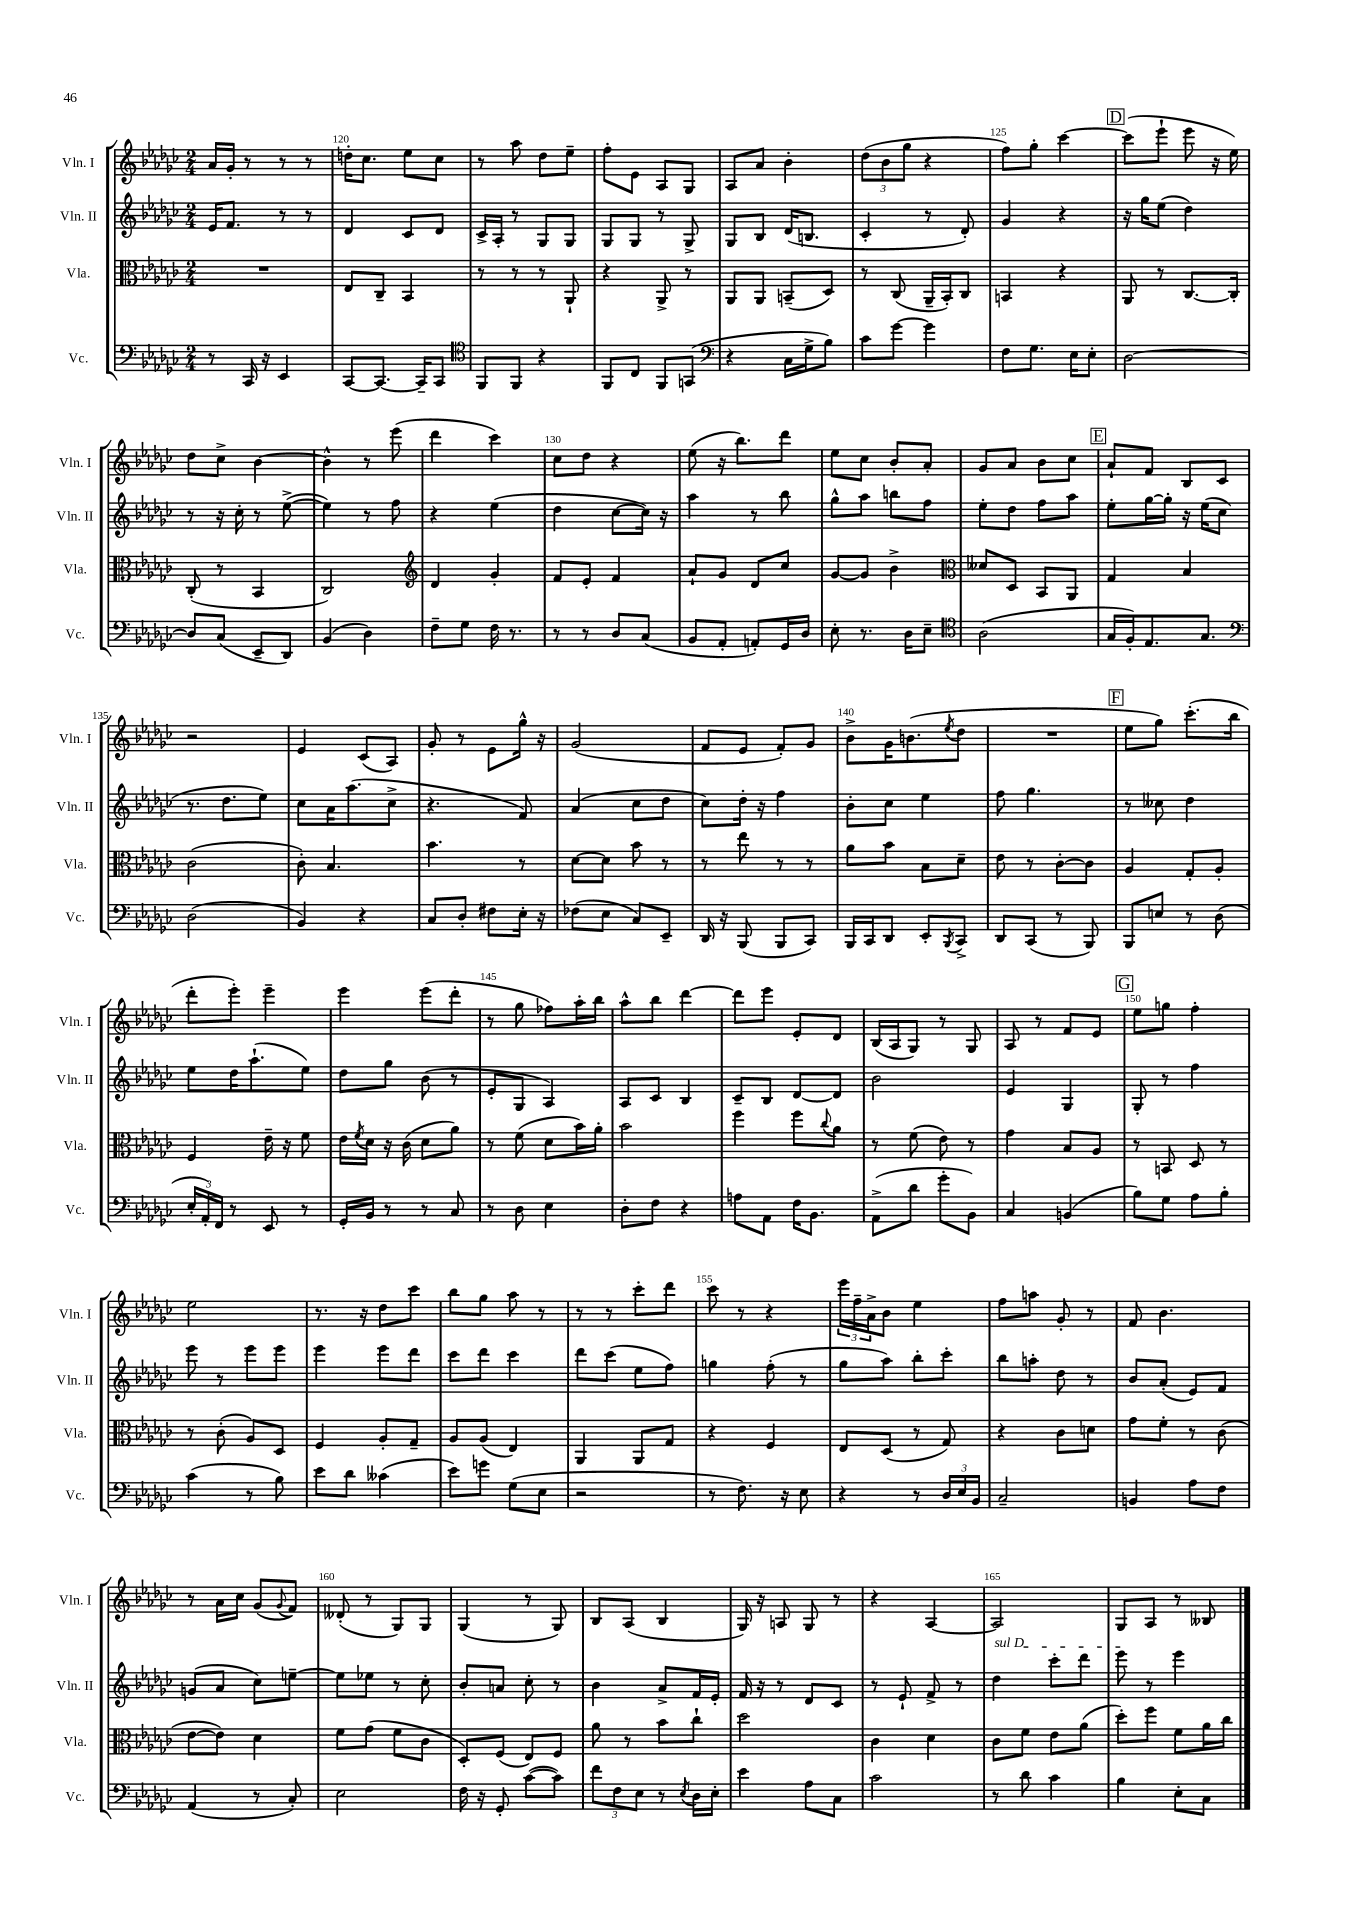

**kern	**kern	**kern	**kern
*staff4	*staff3	*staff2	*staff1
*clefF4	*clefC3	*clefG2	*clefG2
*k[b-e-a-d-g-c-]	*k[b-e-a-d-g-c-]	*k[b-e-a-d-g-c-]	*k[b-e-a-d-g-c-]
*M2/4	*M2/4	*M2/4	*M2/4
8r	2r	16e-	16a-
.	.	8.f	16g-'
16CC-	.	.	8r
16r	.	.	.
4EE-	.	8r	8r
.	.	8r	8r
=	=	=	=
[8CC-	8E-	4d-	16dd'
.	.	.	8.cc-
8.CC-_	8C-~	.	.
.	4BB-	8c-	8ee-
16CC-~]	.	.	.
8CC-	.	8d-	8cc-
=	=	=	=
*clefC4	*	*	*
8FF	8r	16c-^	8r
.	.	16A-'	.
8FF	8r	8r	8aa-
4r	8r	8G-	8dd-
.	8AA-`	8G-	8ee-~
=	=	=	=
8FF	4r	8G-	8ff'
8C-	.	8G-	8e-
8FF	8AA-^	8r	8A-
(8GG	8r	8G-^	8G-
=	=	=	=
*clefF4	*	*	*
4r	8AA-	8G-	8A-
.	8AA-	8B-	8a-
16C-	(8BB~	(16d-	4b-'
16G-^	.	8.B	.
8B-)	8D-)	.	.
=	=	=	=
8c-	8r	4c-'	(12dd-
.	.	.	12b-
[8g-	(8C-	.	.
.	.	.	12gg-
4g-]	16AA-~	8r	4r
.	16BB-')	.	.
.	8C-	8d-')	.
=	=	=	=
8F	4BB	4g-	8ff)
8.G-	.	.	8gg-'
.	4r	4r	[4ccc-
16E-	.	.	.
8E-'	.	.	.
=	=	=	=
[2D-	8AA-	16r	(8ccc-]
.	.	16gg-	.
.	8r	(8ee-	8eee-`
.	[8.C-	4dd-)	8eee-
.	.	.	16r
.	16C-']	.	16ee-)
=	=	=	=
8D-]	(8C-'	8r	8dd-
(8C-	8r	16r	8cc-^
.	.	16cc-'	.
8EE-~	4BB-	8r	[4b-
8DD-)	.	([8ee-^	.
=	=	=	=
(4BB-	2C-)	4ee-])	4b-^^]
4D-)	.	8r	8r
.	.	8ff	(8eee-
=	=	=	=
*	*clefG2	*	*
8F~	4d-	4r	4ddd-
8G-	.	.	.
16F	4g-'	(4ee-	4ccc-)
8.r	.	.	.
=	=	=	=
8r	8f	4dd-	8cc-
8r	8e-'	.	8dd-
8D-	4f	[8cc-	4r
(8C-	.	16cc-])	.
.	.	16r	.
=	=	=	=
8BB-	8a-`	4aa-	(8ee-
8AA-'	8g-	.	16r
.	.	.	8.bb-)
8AA')	8d-	8r	.
16GG-	8cc-	8bb-	8ddd-
16D-	.	.	.
=	=	=	=
8E-'	[8g-	8gg-^^	8ee-
8.r	8g-]	8aa-	8cc-
.	4b-^	8bb	8b-'
16D-	.	.	.
8E-~	.	8ff	8a-'
=	=	=	=
*clefC4	*clefC3	*	*
(2A-	8d--	8ee-'	8g-
.	8D-	8dd-	8a-
.	8BB-	8ff	8b-
.	8AA-	8aa-	8cc-
=	=	=	=
16G-	4G-	8ee-'	8a-`
16F')	.	.	.
8.E-	.	[16gg-	8f
.	.	16gg-']	.
.	4B-	16r	8B-
8.G-	.	(16ee-	.
.	.	8cc-	8c-
=	=	=	=
*clefF4	*	*	*
(2D-	(2c-	8.r	2r
.	.	8.dd-	.
.	.	8ee-)	.
=	=	=	=
4BB-)	8c-')	8cc-	4e-
.	4.B-	16a-	.
.	.	(8.aa-	.
4r	.	.	(8c-
.	.	8cc-^	8A-)
=	=	=	=
8C-	4.b-	4.r	8g-'
8D-'	.	.	8r
8F#	.	.	8e-
16E-'	8r	8f)	16gg-^^
16r	.	.	16r
=	=	=	=
(8F-	[8d-	(4a-	(2g-
8E-	8d-]	.	.
8C-)	8b-	8cc-	.
8EE-~	8r	8dd-	.
=	=	=	=
16DD-	8r	8cc-)	8f
16r	.	.	.
(8BBB-	8ee-	16dd-'	8e-
.	.	16r	.
8BBB-	8r	4ff	8f')
8CC-)	8r	.	8g-
=	=	=	=
16BBB-	8a-	8b-'	8b-^
16CC-	.	.	.
8DD-	8b-	8cc-	16g-
.	.	.	(8.b
8EE-'	8B-	4ee-	.
8qBBB-	.	.	8qee-
8CC-^	8d-~	.	8dd-
=	=	=	=
8DD-	8e-	8ff	2r
(8CC-	8r	4.gg-	.
8r	[8c-'	.	.
8BBB-)	8c-]	.	.
=	=	=	=
8BBB-	4A-	8r	8ee-
8E	.	8cc--	8gg-)
8r	8G-'	4dd-	(8.ccc-'
(8D-	8A-'	.	.
.	.	.	16bb-
=	=	=	=
24E-'	4F	8ee-	8ddd-'
24AA-')	.	.	.
24FF	.	.	.
8r	.	16dd-	8eee-')
.	.	(8.aa-`	.
8EE-	16e-~	.	4eee-~
.	16r	.	.
8r	8f	8ee-)	.
=	=	=	=
16GG-'	16e-	8dd-	4eee-
.	8qf	.	.
16BB-	16d-	.	.
8r	16r	8gg-	.
.	(16c-	.	.
8r	8d-	(8b-	(8eee-
8C-	8a-)	8r	8ddd-'
=	=	=	=
8r	8r	8e-'	8r
8D-	(8f	8G-	8gg-
4E-	8d-	4A-)	8ff-)
.	16b-)	.	16aa-'
.	16a-'	.	16bb-
=	=	=	=
8D-'	2b-	8A-	8aa-^^
8F	.	8c-	8bb-
4r	.	4B-	[4ddd-
=	=	=	=
8A	4ff	8c-~	8ddd-]
8AA-	.	8B-	8eee-
16F	8ff	[8d-	8e-'
8.BB-	.	.	.
.	8qqcc-	.	.
.	8a-	8d-]	8d-
=	=	=	=
(8AA-^	8r	2b-	(16B-
.	.	.	16A-
8d-	(8f	.	8G-)
8g-'	8e-)	.	8r
8BB-)	8r	.	8G-
=	=	=	=
4C-	4g-	4e-	8A-
.	.	.	8r
(4BB	8B-	4G-	8f
.	8A-	.	8e-
=	=	=	=
8B-)	8r	8G-'	8ee-
8G-	8BB	8r	8gg
8A-	8D-	4ff	4ff'
8B-'	8r	.	.
=	=	=	=
(4c-	8r	8eee-	2ee-
.	(8c-'	8r	.
8r	8A-)	8eee-	.
8B-)	8D-	8eee-	.
=	=	=	=
8e-	4F	4eee-	8.r
8d-	.	.	.
.	.	.	16r
(4c--	8A-'	8eee-	8dd-
.	8G-~	8ddd-	8ccc-
=	=	=	=
8e-)	8A-	8ccc-	8bb-
8g	(8A-	8ddd-	8gg-
(8G-	4E-)	4ccc-	8aa-
8E-	.	.	8r
=	=	=	=
2r	4AA-	8ddd-	8r
.	.	(8ccc-	8r
.	8AA-	8ee-	8ccc-'
.	8G-	8ff)	8ddd-
=	=	=	=
8r	4r	4gg	8ccc-
8.F)	.	.	8r
.	4F	(8ff'	4r
16r	.	.	.
8E-	.	8r	.
=	=	=	=
4r	8E-	8gg-	24eee-
.	.	.	24ff~
.	.	.	24a-^
.	(8D-	8aa-)	8b-
8r	8r	8bb-'	4ee-
24D-	8G-)	8ccc-'	.
24E-	.	.	.
24BB-	.	.	.
=	=	=	=
2C-~	4r	8bb-	8ff
.	.	8aa'	8aa
.	8c-	8dd-	8g-'
.	8d	8r	8r
=	=	=	=
4BB	8g-	8b-	8f
.	8f'	(8a-'	4.b-
8A-	8r	8e-)	.
8F	(8c-	8f	.
=	=	=	=
(4AA-	[8e-	(8g	8r
.	8e-])	8a-	16a-
.	.	.	16cc-
8r	4d-	8cc-)	(8g-
.	.	.	8qqg-
8C-')	.	[8ee~	8f)
=	=	=	=
2E-	8f	8ee]	(8d--'
.	(8g-	8ee-	8r
.	8f	8r	8G-)
.	8c-	8cc-'	8G-
=	=	=	=
16F	8D-')	8b-'	(4G-
16r	.	.	.
8GG-'	(8F	8a	.
([8c-	8E-)	8cc-'	8r
8c-])	8F	8r	8G-)
=	=	=	=
12f	8a-	4b-	8B-
12F	.	.	.
.	8r	.	(8A-
12E-	.	.	.
8r	8b-	8a-^	4B-
8qE-	.	.	.
16D-	8cc-`	16f	.
16E-'	.	16e-'	.
=	=	=	=
4e-	2dd-	16f	16G-)
.	.	16r	16r
.	.	8r	8A
8A-	.	8d-	8G-
8C-	.	8c-	8r
=	=	=	=
2c-	4c-	8r	4r
.	.	8e-`	.
.	4d-	8f^	[4A-
.	.	8r	.
=	=	=	=
8r	8c-	4dd-	2A-]
8d-	8f	.	.
4c-	8e-	8ccc-'	.
.	(8a-	8ddd-	.
=	=	=	=
4B-	8dd-')	8eee-	8G-
.	8ff	8r	8A-
8E-'	8f	4eee-	8r
8C-	16a-	.	8B--
.	16cc-	.	.
==	==	==	==
*-	*-	*-	*-
